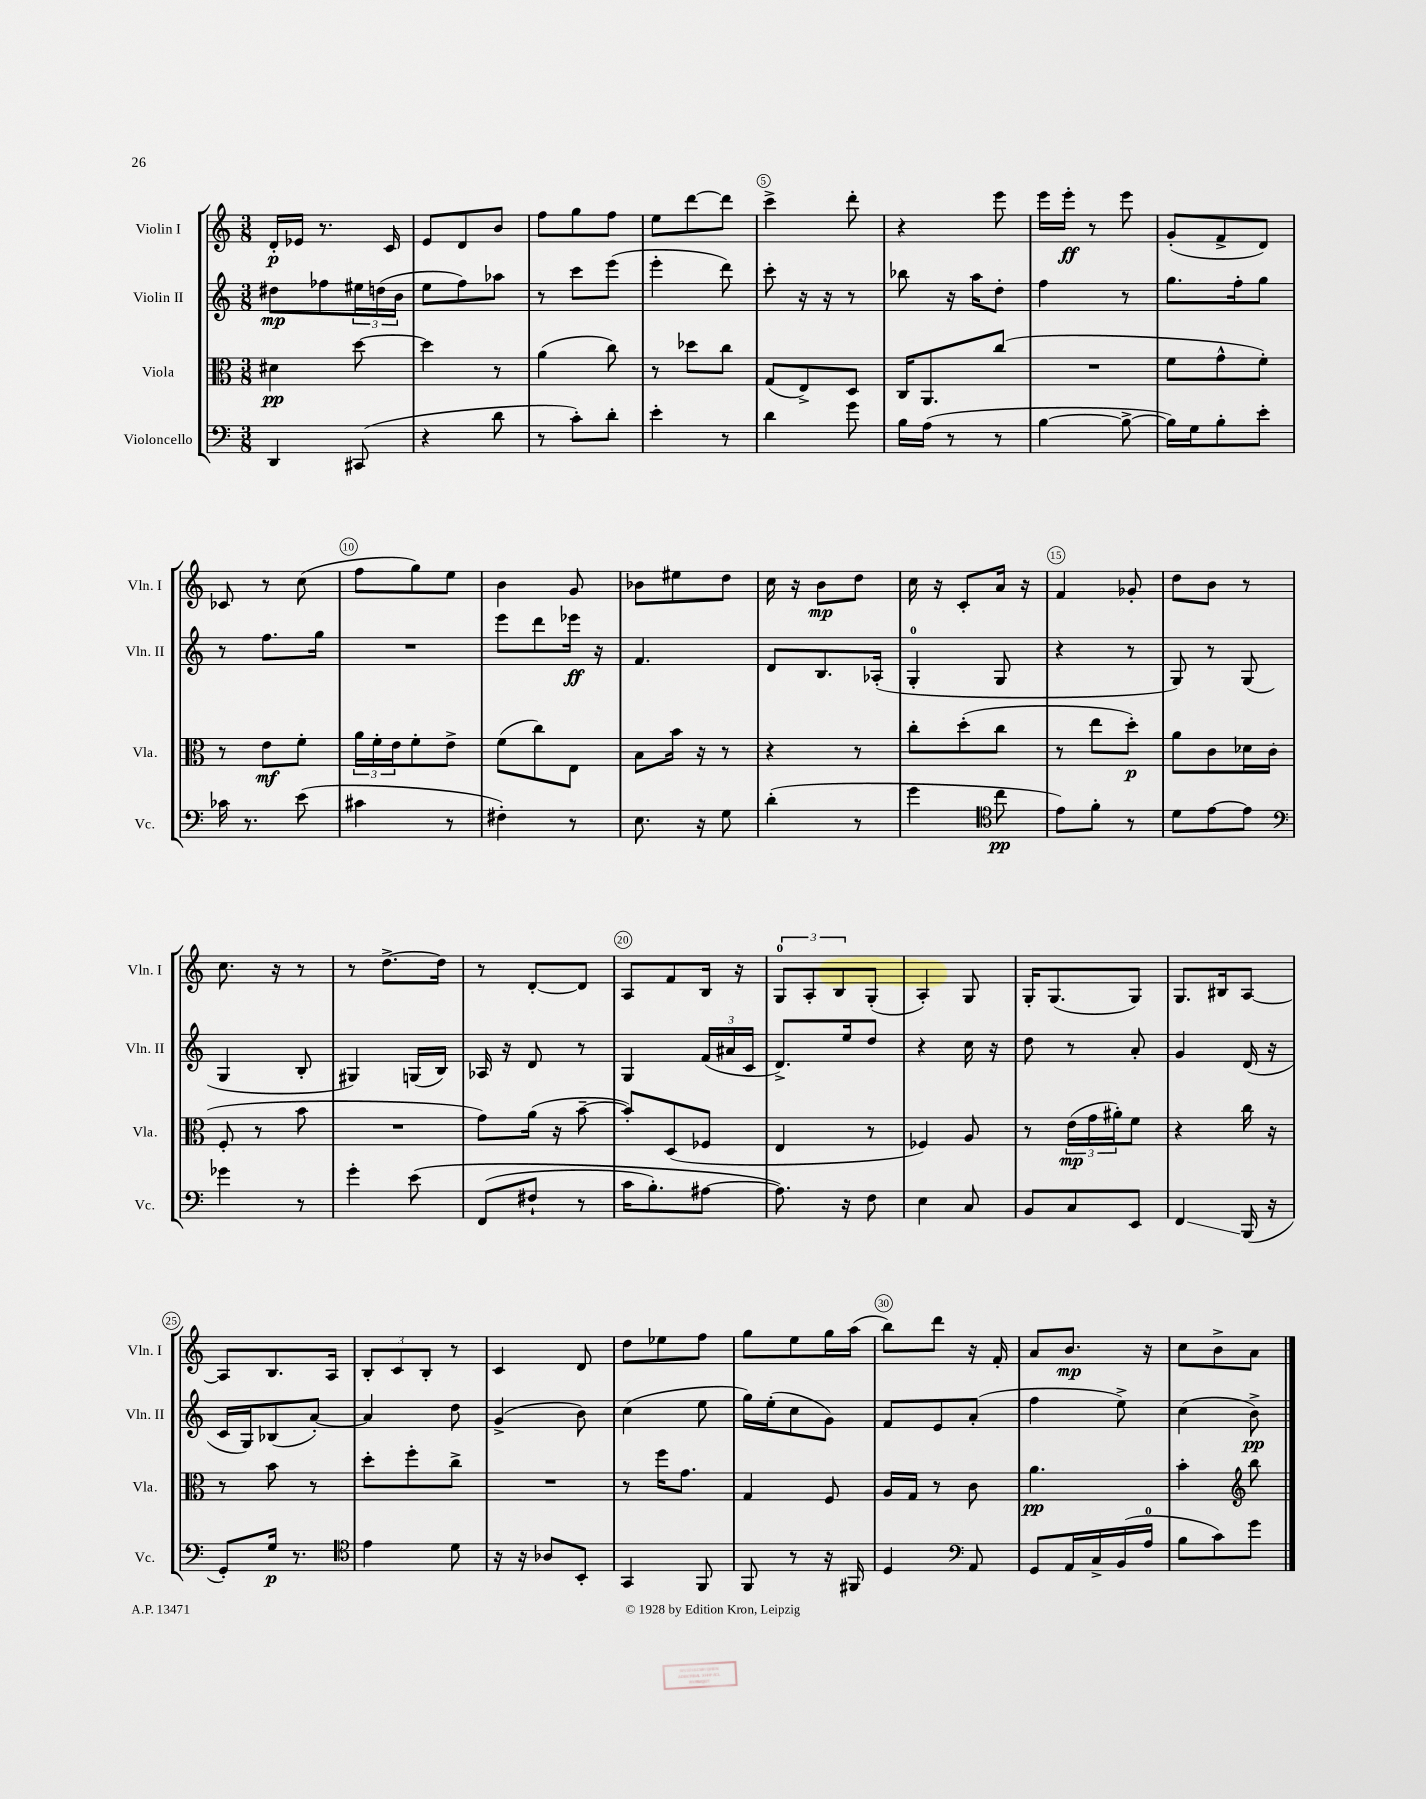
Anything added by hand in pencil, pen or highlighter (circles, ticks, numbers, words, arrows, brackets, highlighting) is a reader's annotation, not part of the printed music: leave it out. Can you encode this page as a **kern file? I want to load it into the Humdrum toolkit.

**kern	**kern	**kern	**kern
*staff4	*staff3	*staff2	*staff1
*clefF4	*clefC3	*clefG2	*clefG2
*k[]	*k[]	*k[]	*k[]
*M3/8	*M3/8	*M3/8	*M3/8
4DD	4d#	8dd#	16d'
.	.	.	16e-
.	.	8ff-	8.r
(8CC#	[8dd	24ee#	.
.	.	(24dd	.
.	.	.	16c
.	.	24b	.
=	=	=	=
4r	4dd]	8ee	8e
.	.	8ff)	8d
8d	8r	8aa-	8b
=	=	=	=
8r	(4a	8r	8ff
8c')	.	8ccc	8gg
8d'	8cc)	(8eee	8ff
=	=	=	=
4e'	8r	4eee'	8ee
.	8dd-	.	[8ddd
8r	8cc	8ddd)	8ddd]
=	=	=	=
4d	(8G	8ccc'	4ccc^
.	8E^)	16r	.
.	.	16r	.
8g	8D	8r	8ddd'
=	=	=	=
16B	16C	8bb-	4r
(16A	8.AA	.	.
8r	.	16r	.
.	.	16aa	.
8r	(8cc	8dd'	8eee
=	=	=	=
[4B	4.r	4ff	16eee
.	.	.	16eee'
.	.	.	8r
8B^_	.	8r	8eee
=	=	=	=
16B])	8f	8.gg	(8g'
16G	.	.	.
8B'	8g^^	.	8f^
.	.	16ff'	.
8e'	8f')	8gg	8d)
=	=	=	=
16c-	8r	8r	8c-
8.r	.	.	.
.	8e	8.ff	8r
(8e	8f'	.	(8cc
.	.	16gg	.
=	=	=	=
4c#	24a	4.r	8ff
.	24f'	.	.
.	24e	.	.
.	8f'	.	8gg)
8r	8e^	.	8ee
=	=	=	=
4F#')	(8f	8eee	4b
.	8cc)	8ddd	.
8r	8E	16eee-	8g
.	.	16r	.
=	=	=	=
8.E	8B	4.f	8b-
.	16b	.	8ee#
16r	16r	.	.
8G	8r	.	8dd
=	=	=	=
(4d'	4r	8d	16cc
.	.	.	16r
.	.	8.B	8b
8r	8r	.	8dd
.	.	(16A-'	.
=	=	=	=
4g	8cc'	4G'	16cc
.	.	.	16r
.	(8dd'	.	8c'
*clefC4	*	*	*
8cc	8cc	8G	16a
.	.	.	16r
=	=	=	=
8e)	8r	4r	4f
8f'	8ee	.	.
8r	8dd')	8r	8g-'
=	=	=	=
8d	8a	8G)	8dd
[8e	8c	8r	8b
8e]	16d-	(8G	8r
.	(16c	.	.
=	=	=	=
*clefF4	*	*	*
4g-	8F'	4G	8.cc
.	8r	.	.
.	.	.	16r
8r	8b	8B'	8r
=	=	=	=
4g'	4.r	4G#)	8r
.	.	.	[8.dd^
&(8e	.	(16G	.
.	.	16B)	16dd]
=	=	=	=
(8FF	8g)	16A-	8r
.	.	16r	.
8F#`	(16a	8d	[8d'
.	16r	.	.
8r	[8b~	8r	8d]
=	=	=	=
16c	8b'])	4G	8A
8.B')	.	.	.
.	(8D	.	8f
[8A#	8F-	(24f	16B
.	.	24a#	.
.	.	.	16r
.	.	24c	.
=	=	=	=
8.A#]&)	4E	8.d^)	12G
.	.	.	12A'
.	.	.	12B
16r	.	16ee	.
8F	8r	8dd	(8G'
=	=	=	=
4E	4F-)	4r	4A')
8C	8A	16cc	8G
.	.	16r	.
=	=	=	=
8BB	8r	8dd	16G'
.	.	.	(8.G
8C	(24e	8r	.
.	24g	.	.
.	24a#')	.	.
8EE	8f	8a'	8G)
=	=	=	=
4FF	4r	4g	8.G
.	.	.	16B#
(16BBB	16cc	(16d	[8A
16r	16r	16r	.
=	=	=	=
8GG')	8r	16c	8A]
.	.	16G)	.
16G	8b	(8B-	8.B
8.r	.	.	.
.	8r	[8a')	.
.	.	.	16A
=	=	=	=
*clefC4	*	*	*
4e	8dd'	4a]	12B'
.	.	.	12c
.	8ff'	.	.
.	.	.	12B'
8d	8cc^	8dd	8r
=	=	=	=
16r	4.r	(4g^	4c
16r	.	.	.
8A-	.	.	.
8BB'	.	8b)	8d
=	=	=	=
4GG	8r	(4cc	8dd
.	16ff	.	8ee-
.	8.g	.	.
8FF	.	8ee	8ff
=	=	=	=
8FF	4G	16gg)	8gg
.	.	(16ee'	.
8r	.	8cc	8ee
16r	8F	8g)	16gg
16FF#	.	.	(16aa
=	=	=	=
4D	16A	8f	8bb)
.	16G	.	.
.	8r	8e	8ddd
*clefF4	*	*	*
8AA	8c	(8a'	16r
.	.	.	16f'
=	=	=	=
8GG	4.a	4ff	8a
16AA	.	.	8.b
16C^	.	.	.
(16BB	.	8ee^)	.
16A	.	.	16r
=	=	=	=
8B	4b'	(4cc	8cc
8c)	.	.	8b^
*	*clefG2	*	*
8g	8bb	8b^)	8a
==	==	==	==
*-	*-	*-	*-
